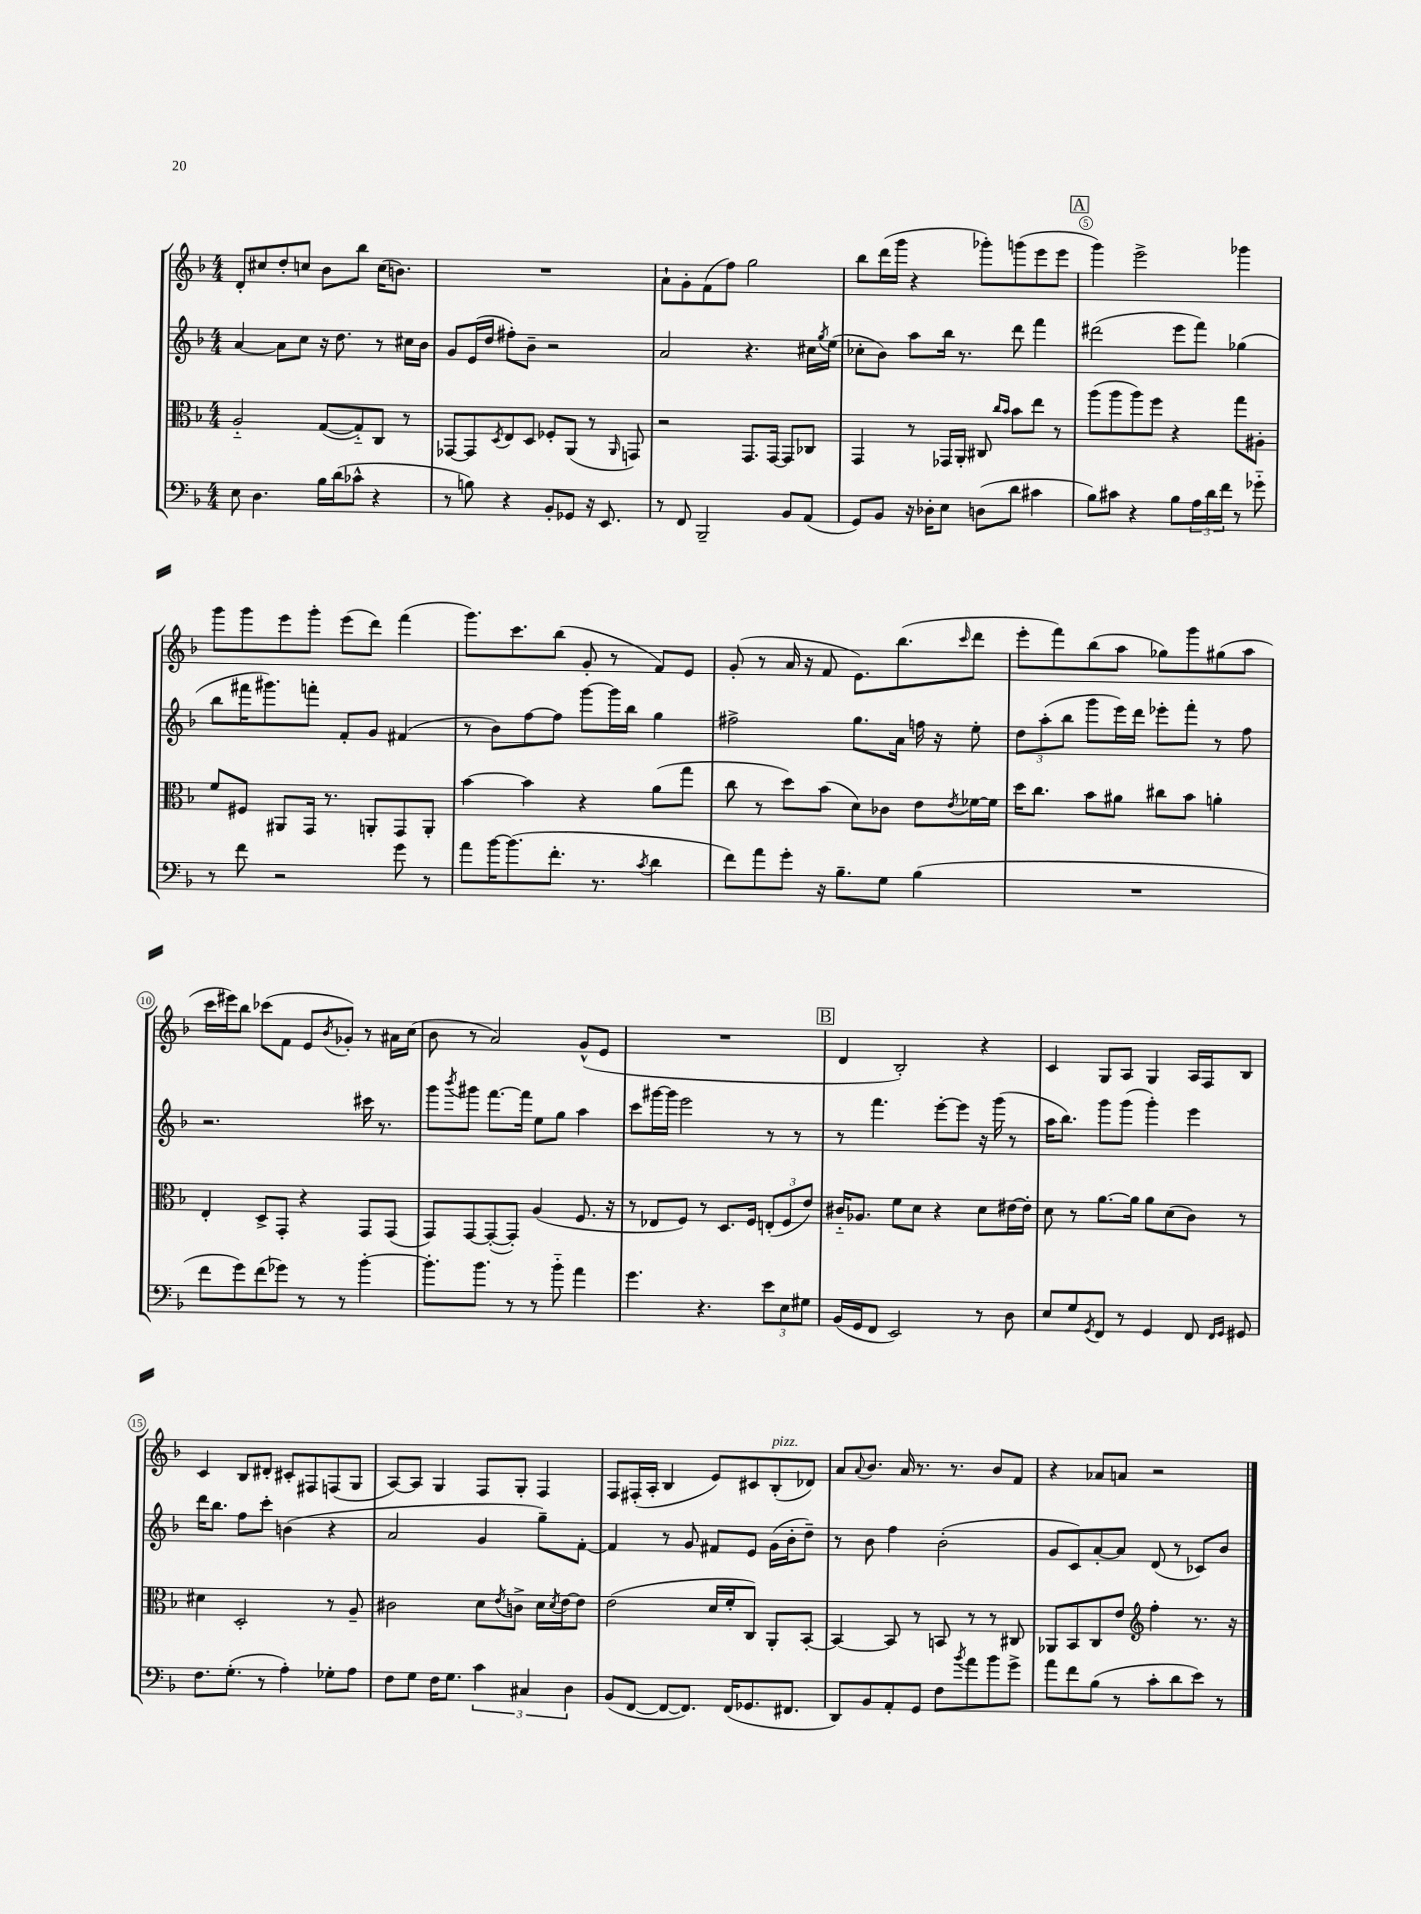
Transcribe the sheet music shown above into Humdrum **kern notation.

**kern	**kern	**kern	**kern
*staff4	*staff3	*staff2	*staff1
*clefF4	*clefC3	*clefG2	*clefG2
*k[b-]	*k[b-]	*k[b-]	*k[b-]
*M4/4	*M4/4	*M4/4	*M4/4
8E	2A'~	[4a	8d'
4.D	.	.	8cc#
.	.	8a]	8dd'
.	.	8cc	8cc
16B-	([8G	16r	8b-
(16d	.	8.dd	.
8c-^^	8G'~])	.	8bb-
4r	8C	8r	(16cc
.	.	.	8.b)
.	8r	16cc#	.
.	.	16b-	.
=	=	=	=
8r	[8GG-	8g	1r
8B)	8GG-]	(16e	.
.	.	16dd	.
.	8qD	.	.
4r	8E	8ff#')	.
.	8D	8b-~	.
8BB-'	8F-'	2r	.
8GG-	(8AA	.	.
16r	8r	.	.
8.EE	.	.	.
.	16qqAA	.	.
.	8GG)	.	.
=	=	=	=
8r	2r	2a	8a`
8FF	.	.	8g'
2BBB-~	.	.	(8f
.	.	.	8ff)
.	8.GG	4.r	2gg
.	[16GG	.	.
8BB-	8GG]	.	.
(8AA	8C-	16cc#	.
.	.	8qgg	.
.	.	(16ee	.
=	=	=	=
8GG)	4GG	8cc-'	8bb-
8BB-	.	8b-)	(16ddd
.	.	.	16ggg
16r	8r	8aa	4r
16D-'	.	.	.
8E	16GG-	16bb-	.
.	16AA'	8.r	.
(8D	8C#	.	8ggg-')
.	16qqcc	.	.
.	16qqb-	.	.
8d	8b-	8ddd	(8ggg
4c#	8ee	4fff	8eee
.	8r	.	8eee
=	=	=	=
8B-)	(8aa	(2ddd#	4ggg)
8c#	8aa	.	.
4r	8aa)	.	2eee^
.	8ff	.	.
8B-	4r	8eee	.
24A	.	8fff)	.
24d	.	.	.
24f	.	.	.
8r	8gg	(4gg-	4ggg-
8g-'~	8A#'	.	.
=	=	=	=
8r	8f	8bb-	8ggg
8f	8F#	16fff#	8ggg
.	.	8.ggg#)	.
2r	8AA#	.	8eee
.	16GG	8fff'	8ggg'
.	8.r	.	.
.	.	8f'	(8eee
.	8AA'	8g	8ddd)
8g	8GG	(4f#	(4fff
8r	8AA'	.	.
=	=	=	=
8a	[4b-	8r	8.ggg)
[16b-	.	8b-)	.
(8.b-]	.	.	8.ccc
.	4b-]	[8ff	.
8.f'	.	8ff]	(8bb-
.	4r	[8ggg	8g'
8.r	.	.	.
.	.	16ggg]	8r
.	.	16bb-	.
8qc	.	.	.
4d	(8a	4gg	8f)
.	8gg	.	8e
=	=	=	=
8f)	8cc	2ff#^	(8g'
8a	8r	.	8r
8g'	8dd)	.	16a
.	.	.	16r
16r	(8b-	.	8f
8.B-~	.	.	.
.	8d)	8.gg	8.e)
8G	8c-	.	.
.	.	16a	(8.bb-
(4B-	8e	16ff	.
.	.	16r	.
.	8qe	.	16qqccc
.	[16f-	8ee'	8ddd
.	16f-]	.	.
=	=	=	=
1r	16dd	12dd	8eee'
.	8.cc	.	.
.	.	(12aa'	.
.	.	.	8fff)
.	.	12bb-	.
.	8b-	8ggg	(8bb-
.	8a#	16eee)	8aa
.	.	16ddd	.
.	8cc#	8eee-'	8gg-)
.	8b-	8fff'	8ggg
.	4a'	8r	(8gg#
.	.	8ff	8aa
=	=	=	=
8f	4E'	2.r	16ccc
.	.	.	16eee#)
8g)	.	.	8bb-
(8f	8D^	.	(8ccc-
8g-)	8GG'	.	8f
8r	4r	.	8e
.	.	.	8qb-
8r	.	.	8g-')
[4b-'	8GG	16ccc#	8r
.	.	8.r	.
.	(8GG	.	16a#
.	.	.	(16cc
=	=	=	=
8.b-']	8GG)	8ggg	8b-
.	.	8qbbb-	.
.	[8GG	8ggg#	8r
8.b-	.	.	.
.	(8GG'_	[8.fff	2a)
8r	8GG'])	.	.
.	.	16fff]	.
8r	(4A	8ee	.
8b-'~	.	8gg	.
4a	8.F	4aa	(8g^^
.	.	.	8e
.	16r	.	.
=	=	=	=
4.g	8r	8ccc	1r
.	8E-	[16ggg#	.
.	.	16ggg#]	.
.	8F)	2eee	.
4.r	8r	.	.
.	8.D	.	.
.	16F	.	.
12e	(12E'	8r	.
12E	12F	.	.
.	.	8r	.
12G#	12e)	.	.
=	=	=	=
(16BB-	16c#'~	8r	4d
16GG	8.A-	.	.
8FF	.	4.fff	.
2EE)	8f	.	2B-')
.	8d	.	.
.	4r	[8eee'	.
.	.	8eee]	.
8r	8d	16r	4r
.	.	(16ggg	.
8D	[16e#	8r	.
.	16e#']	.	.
=	=	=	=
8E	8d	16aa	4c
.	.	8.bb-)	.
8G	8r	.	.
8qGG	.	.	.
8FF	[8.a	8ggg	8G
8r	.	(8ggg	8A
.	16a]	.	.
4GG	8a	4ggg')	4G
.	(8d	.	.
8FF	8c)	4eee	16A
.	.	.	16F
16qqFF	.	.	.
16qqGG	.	.	.
8GG#	8r	.	8B-
=	=	=	=
8.F	4d#	16ddd	4c
.	.	8.bb-	.
(8.G'	.	.	.
.	2D'	8ff	8B-
8r	.	8ccc'	8d#'
4A')	.	(4b	8c#'
.	.	.	8F#
8G-'	8r	4r	(8F
8A	8A~	.	8G
=	=	=	=
8F	2c#	2a	[8A)
8G	.	.	8A]
16F	.	.	4G
8.G	.	.	.
6c	8d	4g	8F
.	8qe	.	.
.	8c^	.	8G'
6C#	.	.	.
.	16d	8gg~)	4F
.	8qd	.	.
.	[16e	.	.
6D	.	.	.
.	8e]	[8f'	.
=	=	=	=
(8BB-	(2e	4f]	8F
[8FF	.	.	(16F#'
.	.	.	16A'
8FF_	.	8r	4B-
8.FF])	.	8g	.
.	16d	8f#	8e)
(16FF	16f'	.	.
8.GG-	8C)	8e	8c#
.	8AA'	(16g	(8B-'
8.FF#	.	16b-'	.
.	[8BB-'	8dd~)	8d-)
=	=	=	=
8DD)	4BB-_	8r	8a
.	.	.	8qqa
8BB-	.	8b-	8.b-
8AA'	8BB-]	4ff	.
.	.	.	16a
8GG	8r	.	8.r
8F	8BB	(2b-'	.
.	.	.	8.r
8qb-	.	.	.
8a	8r	.	.
8b-	8r	.	8b-
8g^	8C#	.	8f
=	=	=	=
8a	8AA-	8g	4r
8f	8BB-	8c)	.
(8B-	8C	[8a'	8a-
8r	8e	8a]	8a
*	*clefG2	*	*
8c'	4ff'	(8d	2r
8d	.	8r	.
8e)	8.r	8c-)	.
8r	.	8b-	.
.	16r	.	.
==	==	==	==
*-	*-	*-	*-
